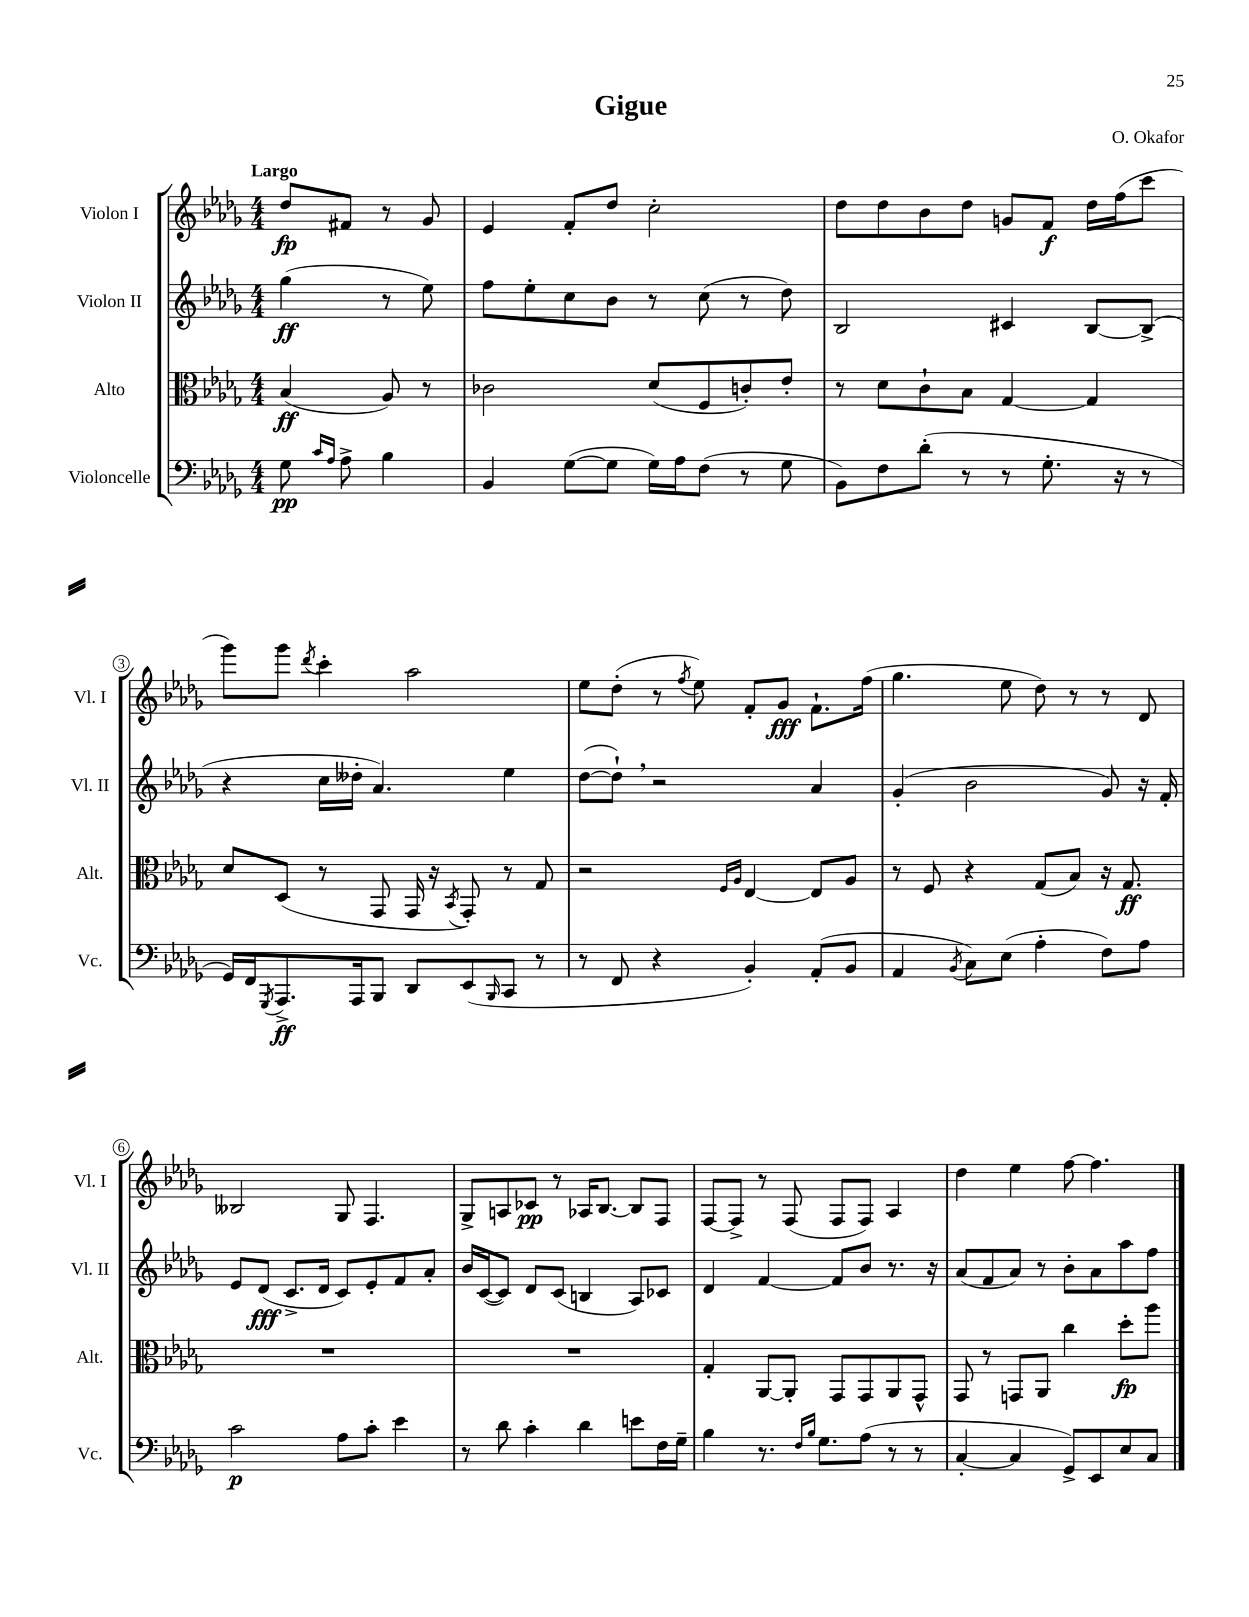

**kern	**dynam	**kern	**dynam	**kern	**dynam	**kern	**dynam
*part4	*part4	*part3	*part3	*part2	*part2	*part1	*part1
*staff4	*staff4	*staff3	*staff3	*staff2	*staff2	*staff1	*staff1
*I"Violoncelle	*	*I"Alto	*	*I"Violon II	*	*I"Violon I	*
*I'Vc.	*	*I'Alt.	*	*I'Vl. II	*	*I'Vl. I	*
*clefF4	*	*clefC3	*	*clefG2	*	*clefG2	*
*k[b-e-a-d-g-]	*	*k[b-e-a-d-g-]	*	*k[b-e-a-d-g-]	*	*k[b-e-a-d-g-]	*
*M4/4	*	*M4/4	*	*M4/4	*	*M4/4	*
=	=	=	=	=	=	=	=
!	!	!	!	!	!	!LO:TX:a:B:t=Largo	!
8G-\	pp	(4B-/	ff	(4gg-\	ff	8dd-/L	fp
16qqc/LL	.	.	.	.	.	.	.
16qqA-/JJ	.	.	.	.	.	.	.
8A-^\	.	.	.	.	.	8f#X/J	.
4B-\	.	8A-/)	.	8r	.	8r	.
.	.	8r	.	8ee-\)	.	8g-/	.
=1	=1	=1	=1	=1	=1	=1	=1
4BB-/	.	2c-X\	.	8ff\L	.	4e-/	.
.	.	.	.	8ee-'\	.	.	.
([8G-\L	.	.	.	8cc\	.	8f'/L	.
8G-\J]	.	.	.	8b-\J	.	8dd-/J	.
16G-\LL)	.	(8d-/L	.	8r	.	2cc'\	.
16A-\J	.	.	.	.	.	.	.
(8F\J	.	8F/	.	(8cc\	.	.	.
8r	.	8cn'/)	.	8r	.	.	.
8G-\	.	8e-'/J	.	8dd-\)	.	.	.
=2	=2	=2	=2	=2	=2	=2	=2
8BB-\L)	.	8r	.	2B-/	.	8dd-\L	.
8F\	.	8d-\L	.	.	.	8dd-\	.
(8d-'\J	.	8c`\	.	.	.	8b-\	.
8r	.	8B-\J	.	.	.	8dd-\J	.
8r	.	[4G-/	.	4c#X/	.	8gn/L	.
8.G-'\	.	.	.	.	.	8f/J	f
.	.	4G-/]	.	[8B-/L	.	16dd-\LL	.
16r	.	.	.	.	.	(16ff\J	.
8r	.	.	.	(8B-^/J]	.	8ccc\J	.
!!LO:LB:g=z
=3	=3	=3	=3	=3	=3	=3	=3
16GG-/LL)	.	8d-/L	.	4r	.	8ggg-\L)	.
16FF/J	.	.	.	.	.	.	.
8qGGG-/	.	.	.	.	.	.	.
8.AAA-^/	ff	(8D-/J	.	.	.	8ggg-\J	.
.	.	.	.	.	.	8qddd-/	.
.	.	8r	.	16cc\LL	.	4ccc'\	.
16AAA-/k	.	.	.	16dd--X'\JJ	.	.	.
8BBB-/J	.	8GG-/	.	4.a-/)	.	.	.
8DD-/L	.	16GG-/	.	.	.	2aa-\	.
.	.	16r	.	.	.	.	.
.	.	8qBB-/	.	.	.	.	.
(8EE-/	.	8GG-'/)	.	.	.	.	.
16qqBBB-/	.	.	.	.	.	.	.
8CC/J	.	8r	.	4ee-\	.	.	.
8r	.	8G-/	.	.	.	.	.
=4	=4	=4	=4	=4	=4	=4	=4
8r	.	2r	.	([8dd-\L	.	8ee-\L	.
8FF/	.	.	.	8dd-`,\J])	.	(8dd-'\J	.
4r	.	.	.	2r	.	8r	.
.	.	.	.	.	.	8qff/	.
.	.	.	.	.	.	8ee-\)	.
.	.	16qqF/LL	.	.	.	.	.
.	.	16qqA-/JJ	.	.	.	.	.
4BB-'/)	.	[4E-/	.	.	.	8f'/L	.
.	.	.	.	.	.	8g-/J	fff
(8AA-'/L	.	8E-/L]	.	4a-/	.	8.f`\L	.
8BB-/J	.	8A-/J	.	.	.	.	.
.	.	.	.	.	.	(16ff\Jk	.
=5	=5	=5	=5	=5	=5	=5	=5
4AA-/	.	8r	.	(4g-'/	.	4.gg-\	.
.	.	8F/	.	.	.	.	.
8qBB-/	.	.	.	.	.	.	.
8C\L)	.	4r	.	2b-\	.	.	.
(8E-\J	.	.	.	.	.	8ee-\	.
4A-'\	.	(8G-/L	.	.	.	8dd-\)	.
.	.	8B-/J)	.	.	.	8r	.
8F\L)	.	16r	.	8g-/)	.	8r	.
.	.	8.G-/	ff	.	.	.	.
8A-\J	.	.	.	16r	.	8d-/	.
.	.	.	.	16f'/	.	.	.
!!LO:LB:g=z
=6	=6	=6	=6	=6	=6	=6	=6
2c\	p	1r	.	8e-/L	.	2B--X/	.
.	.	.	.	(8d-/J	fff	.	.
.	.	.	.	8.c^/L	.	.	.
.	.	.	.	16d-/Jk	.	.	.
8A-\L	.	.	.	8c/L)	.	8G-/	.
8c'\J	.	.	.	8e-'/	.	4.F/	.
4e-\	.	.	.	8f/	.	.	.
.	.	.	.	8a-'/J	.	.	.
=7	=7	=7	=7	=7	=7	=7	=7
8r	.	1r	.	16b-/LL	.	8G-^/L	.
.	.	.	.	([16c/J	.	.	.
8d-\	.	.	.	8c/J])	.	8An/	.
4c'\	.	.	.	8d-/L	.	8c-X/J	pp
.	.	.	.	(8c/J	.	8r	.
4d-\	.	.	.	4Bn/	.	16A-X/KL	.
.	.	.	.	.	.	[8.B-/J	.
8en\L	.	.	.	8A-/L)	.	8B-/L]	.
16F\L	.	.	.	8c-X/J	.	8F/J	.
16G-~\JJ	.	.	.	.	.	.	.
=8	=8	=8	=8	=8	=8	=8	=8
4B-\	.	4G-'/	.	4d-/	.	[8F/L	.
.	.	.	.	.	.	8F^/J]	.
8.r	.	[8AA-/L	.	[4f/	.	8r	.
.	.	8AA-'/J]	.	.	.	(8F/	.
16qqF/LL	.	.	.	.	.	.	.
16qqB-/JJ	.	.	.	.	.	.	.
8.G-\L	.	.	.	.	.	.	.
.	.	8GG-/L	.	8f/L]	.	8F/L	.
(8A-\J	.	8GG-/	.	8b-/J	.	8F/J)	.
8r	.	8AA-/	.	8.r	.	4A-/	.
8r	.	8GG-^^/J	.	.	.	.	.
.	.	.	.	16r	.	.	.
=9	=9	=9	=9	=9	=9	=9	=9
[4C'/	.	8GG-/	.	(8a-/L	.	4dd-\	.
.	.	8r	.	8f/	.	.	.
4C/]	.	8GGn/L	.	8a-/J)	.	4ee-\	.
.	.	8AA-/J	.	8r	.	.	.
8GG-^/L)	.	4cc\	.	8b-'\L	.	[8ff\	.
8EE-/	.	.	.	8a-\	.	4.ff\]	.
8E-/	.	8dd-'\L	fp	8aa-\	.	.	.
8C/J	.	8aa-\J	.	8ff\J	.	.	.
==	==	==	==	==	==	==	==
*-	*-	*-	*-	*-	*-	*-	*-
